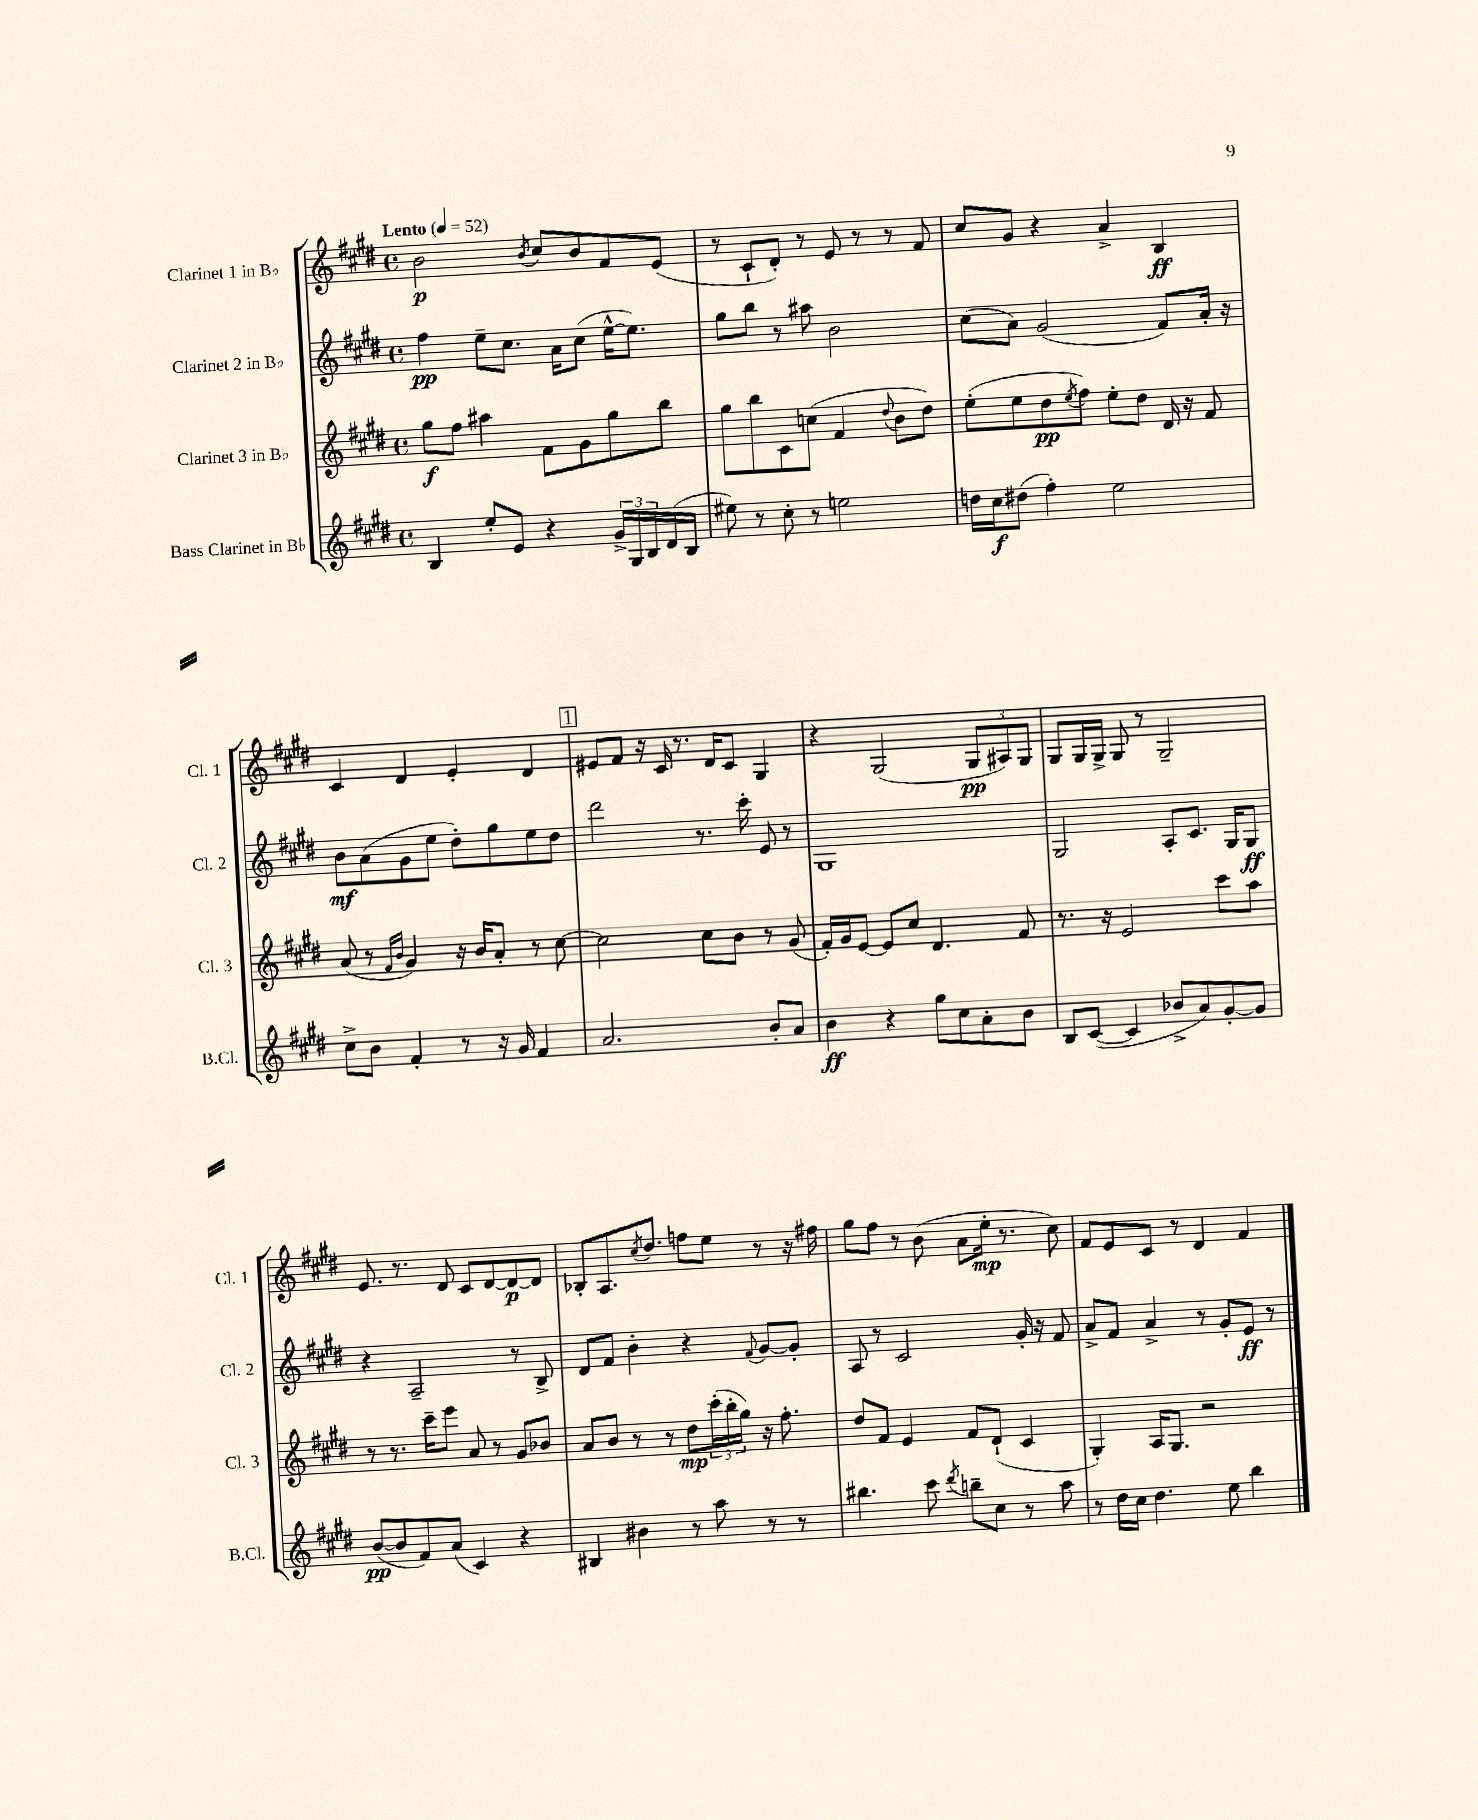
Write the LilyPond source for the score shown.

<<
\new StaffGroup <<
\new Staff = "s0" \with { instrumentName = "Clarinet 1 in Bb" shortInstrumentName = "Cl. 1" } {
    \clef treble \key e \major \defaultTimeSignature \time 4/4 \tempo "Lento" 4 = 52
    b'2\p \acciaccatura { b'8 } cis''8 b'8 fis'8 e'8( |
    r8 cis'8-! dis'8-.) r8 e'8 r8 r8 fis'8 |
    cis''8 gis'8 r4 a'4-> b4\ff |
    cis'4 dis'4 e'4-. dis'4 |
    \mark \markup { \box "1" } eis'8 fis'8 r16 cis'16 r8. dis'16 cis'8 gis4 |
    r4 gis2( \tuplet 3/2 { gis8\pp ais8) gis8 } |
    gis8 gis16 gis16-> gis8 r8 gis2-- |
    e'8. r8. dis'8 cis'8 dis'8~ dis'8~\p dis'8 |
    bes8-. a8. \acciaccatura { cis''8 } dis''8. f''8 e''8 r8 r16 fis''16 |
    gis''8 fis''8 r8 b'8( a'8 e''16-.\mp r8. cis''8) |
    fis'8 e'8 cis'8 r8 dis'4 fis'4 \bar "|." |
}
\new Staff = "s1" \with { instrumentName = "Clarinet 2 in Bb" shortInstrumentName = "Cl. 2" } {
    \clef treble \key e \major \defaultTimeSignature \time 4/4
    fis''4\pp e''8-- cis''8. a'16 cis''8( e''16~-^ e''8.) |
    gis''8 b''8 r8 ais''8 b'2 |
    cis''8( a'8) gis'2( fis'8) a'16-. r16 |
    b'8\mf a'8( gis'8 e''8 dis''8-.) gis''8 e''8 dis''8 |
    \mark \markup { \box "1" } dis'''2 r8. cis'''16-. e'8 r8 |
    gis1 |
    gis2 a8-. cis'8. gis16 gis8\ff |
    r4 a2-- r8 b8-> |
    dis'8 fis'8 b'4-. r4 \appoggiatura { fis'8 } gis'8~ gis'8-. |
    a8 r8 cis'2 gis'16-. r16 fis'8 |
    a'8-> fis'8 a'4-> r8 gis'8-. e'8\ff r8 \bar "|." |
}
\new Staff = "s2" \with { instrumentName = "Clarinet 3 in Bb" shortInstrumentName = "Cl. 3" } {
    \clef treble \key e \major \defaultTimeSignature \time 4/4
    gis''8\f fis''8 ais''4 fis'8 gis'8 gis''8 b''8 |
    gis''8 b''8 cis'8 c''8( fis'4 \appoggiatura { dis''8 } b'8 dis''8) |
    e''8-.( e''8 dis''8\pp \acciaccatura { e''8 } fis''8) e''8-. dis''8 dis'16 r16 fis'8 |
    a'8( r8 \grace { fis'16 b'16 } gis'4) r16 b'16 a'8-. r8 cis''8~ |
    \mark \markup { \box "1" } cis''2 cis''8 b'8 r8 gis'8( |
    fis'16-.) gis'16 e'8~ e'8 cis''8 dis'4. fis'8 |
    r8. r16 e'2 cis'''8 a''8 |
    r8 r8. cis'''16-- e'''8 a'8 r8 gis'8 bes'8 |
    a'8 b'8 r8 r8 dis''8\mp \tuplet 3/2 { cis'''16-.( b''16-. gis''16) } r16 fis''8.-. |
    dis''8 fis'8 e'4 fis'8 dis'8-!( cis'4 |
    gis4-.) a16 gis8. r2 \bar "|." |
}
\new Staff = "s3" \with { instrumentName = "Bass Clarinet in Bb" shortInstrumentName = "B.Cl." } {
    \clef treble \key e \major \defaultTimeSignature \time 4/4
    b4 e''8-. e'8 r4 \tuplet 3/2 { gis'16-> gis16 b16 } dis'16( b16 |
    eis''8) r8 cis''8-. r8 e''2 |
    d''16 cis''16\f dis''8( fis''4-.) e''2 |
    cis''8-> b'8 fis'4-. r8 r16 gis'16 fis'4 |
    \mark \markup { \box "1" } a'2. b'8-. a'8 |
    b'4\ff r4 gis''8 cis''8 a'8-. b'8 |
    b8 cis'8~( cis'4 bes'8-> a'8) gis'8~-. gis'8 |
    b'8~\pp( b'8 fis'8) a'8( cis'4) r4 |
    bis4 bis'4 r8 a''8 r8 r8 |
    bis''4. cis'''8 \acciaccatura { dis'''8 } b''8-- cis''8 r8 a''8 |
    r8 dis''16 cis''16 dis''4. e''8 b''4 \bar "|." |
}
>>
>>
\layout { \context { \Score \remove "Bar_number_engraver" } }
